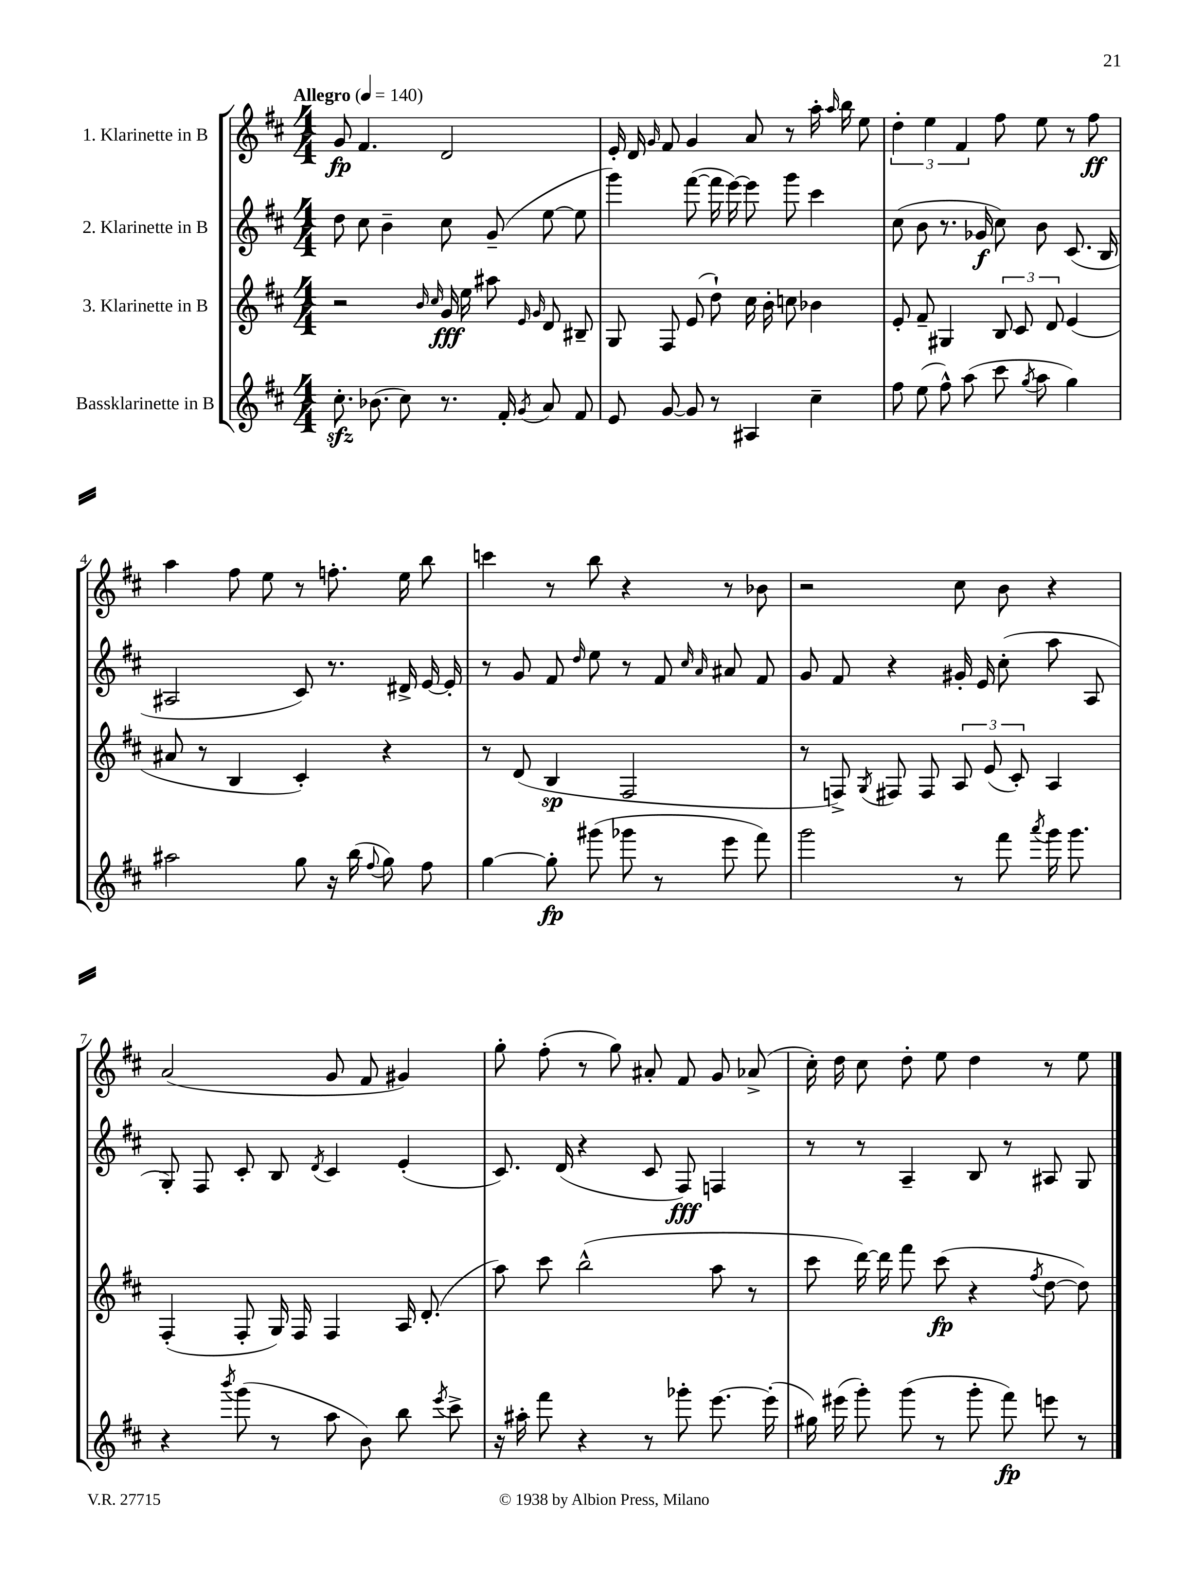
<<
\new StaffGroup <<
\new Staff = "s0" \with { instrumentName = "1. Klarinette in B" } {
    \clef treble \key d \major \numericTimeSignature \time 4/4 \tempo "Allegro" 4 = 140
    \autoBeamOff g'8\fp fis'4. d'2 |
    e'16-. d'16 \grace { g'16 } fis'8 g'4 a'8 r8 a''16-. \grace { a''16 } b''16 e''8 |
    \tuplet 3/2 { d''4-. e''4 fis'4 } fis''8 e''8 r8 fis''8\ff |
    a''4 fis''8 e''8 r8 f''8.-. e''16 b''8 |
    c'''4 r8 b''8 r4 r8 bes'8 |
    r2 cis''8 b'8 r4 |
    a'2( g'8 fis'8 gis'4) |
    g''8-. fis''8-.( r8 g''8) ais'8-. fis'8 g'8 aes'8->( |
    cis''16-.) d''16 cis''8 d''8-. e''8 d''4 r8 e''8 \bar "|." |
}
\new Staff = "s1" \with { instrumentName = "2. Klarinette in B" } {
    \clef treble \key d \major \numericTimeSignature \time 4/4
    \autoBeamOff d''8 cis''8 b'4-- cis''8 g'8--( e''8~ e''8 |
    g'''4) fis'''8~( fis'''16 e'''16~) e'''8 g'''8 cis'''4 |
    cis''8( b'8 r8. ges'16\f cis''8) b'8 cis'8.( b16 |
    ais2 cis'8) r8. dis'16-> e'16~ e'16-. |
    r8 g'8 fis'8 \grace { d''16 } e''8 r8 fis'8 \grace { cis''16 a'16 } ais'8 fis'8 |
    g'8 fis'8 r4 gis'16-. e'16 cis''8-.( a''8 a8 |
    g8-.) fis8 cis'8-. b8 \acciaccatura { d'8 } cis'4 e'4-.( |
    cis'8.) d'16( r4 cis'8 fis8\fff) f4 |
    r8 r8 a4-- b8 r8 ais8 g8 \bar "|." |
}
\new Staff = "s2" \with { instrumentName = "3. Klarinette in B" } {
    \clef treble \key d \major \numericTimeSignature \time 4/4
    \autoBeamOff r2 \grace { b'16 cis''16 } g'16\fff e''16 ais''8 \grace { e'16 g'16 } d'8 bis8-- |
    g8 fis8 e'8( d''8-!) cis''16 b'16-. c''8 bes'4 |
    e'8-. fis'8-- gis4 \tuplet 3/2 { b8 cis'8 d'8 } e'4( |
    ais'8 r8 b4 cis'4-.) r4 |
    r8 d'8( b4\sp fis2 |
    r8 f8->) \acciaccatura { g8 } fis8 fis8 \tuplet 3/2 { a8 e'8( cis'8-.) } a4 |
    fis4-.( fis8-. g16) fis16 fis4 a16 d'8.-.( |
    a''8) cis'''8 b''2-^( a''8 r8 |
    cis'''8 d'''16~) d'''16 fis'''8 cis'''8\fp( r4 \acciaccatura { fis''8 } d''8~ d''8) \bar "|." |
}
\new Staff = "s3" \with { instrumentName = "Bassklarinette in B" } {
    \clef treble \key d \major \numericTimeSignature \time 4/4
    \autoBeamOff cis''8.-.\sfz bes'8.( cis''8) r8. fis'16-. \acciaccatura { g'8 } a'8 fis'8 |
    e'8 g'8~ g'8 r8 ais4 cis''4-- |
    fis''8 e''8( fis''8-^) a''8( cis'''8 \acciaccatura { g''8 } a''8 g''4) |
    ais''2 g''8 r16 b''16( \appoggiatura { fis''8 } g''8) fis''8 |
    g''4~ g''8-.\fp gis'''8( ges'''8 r8 e'''8 fis'''8) |
    g'''2 r8 fis'''8 \acciaccatura { a'''8 } g'''16 g'''8. |
    r4 \acciaccatura { b'''8 } g'''8( r8 a''8 b'8) b''8 \acciaccatura { e'''8 } cis'''8-> |
    r16 ais''16-. fis'''8 r4 r8 ges'''8-. e'''8.~ e'''16-.( |
    gis''16) eis'''16( g'''8-.) g'''8( r8 g'''8-. fis'''8\fp) e'''8 r8 \bar "|." |
}
>>
>>
